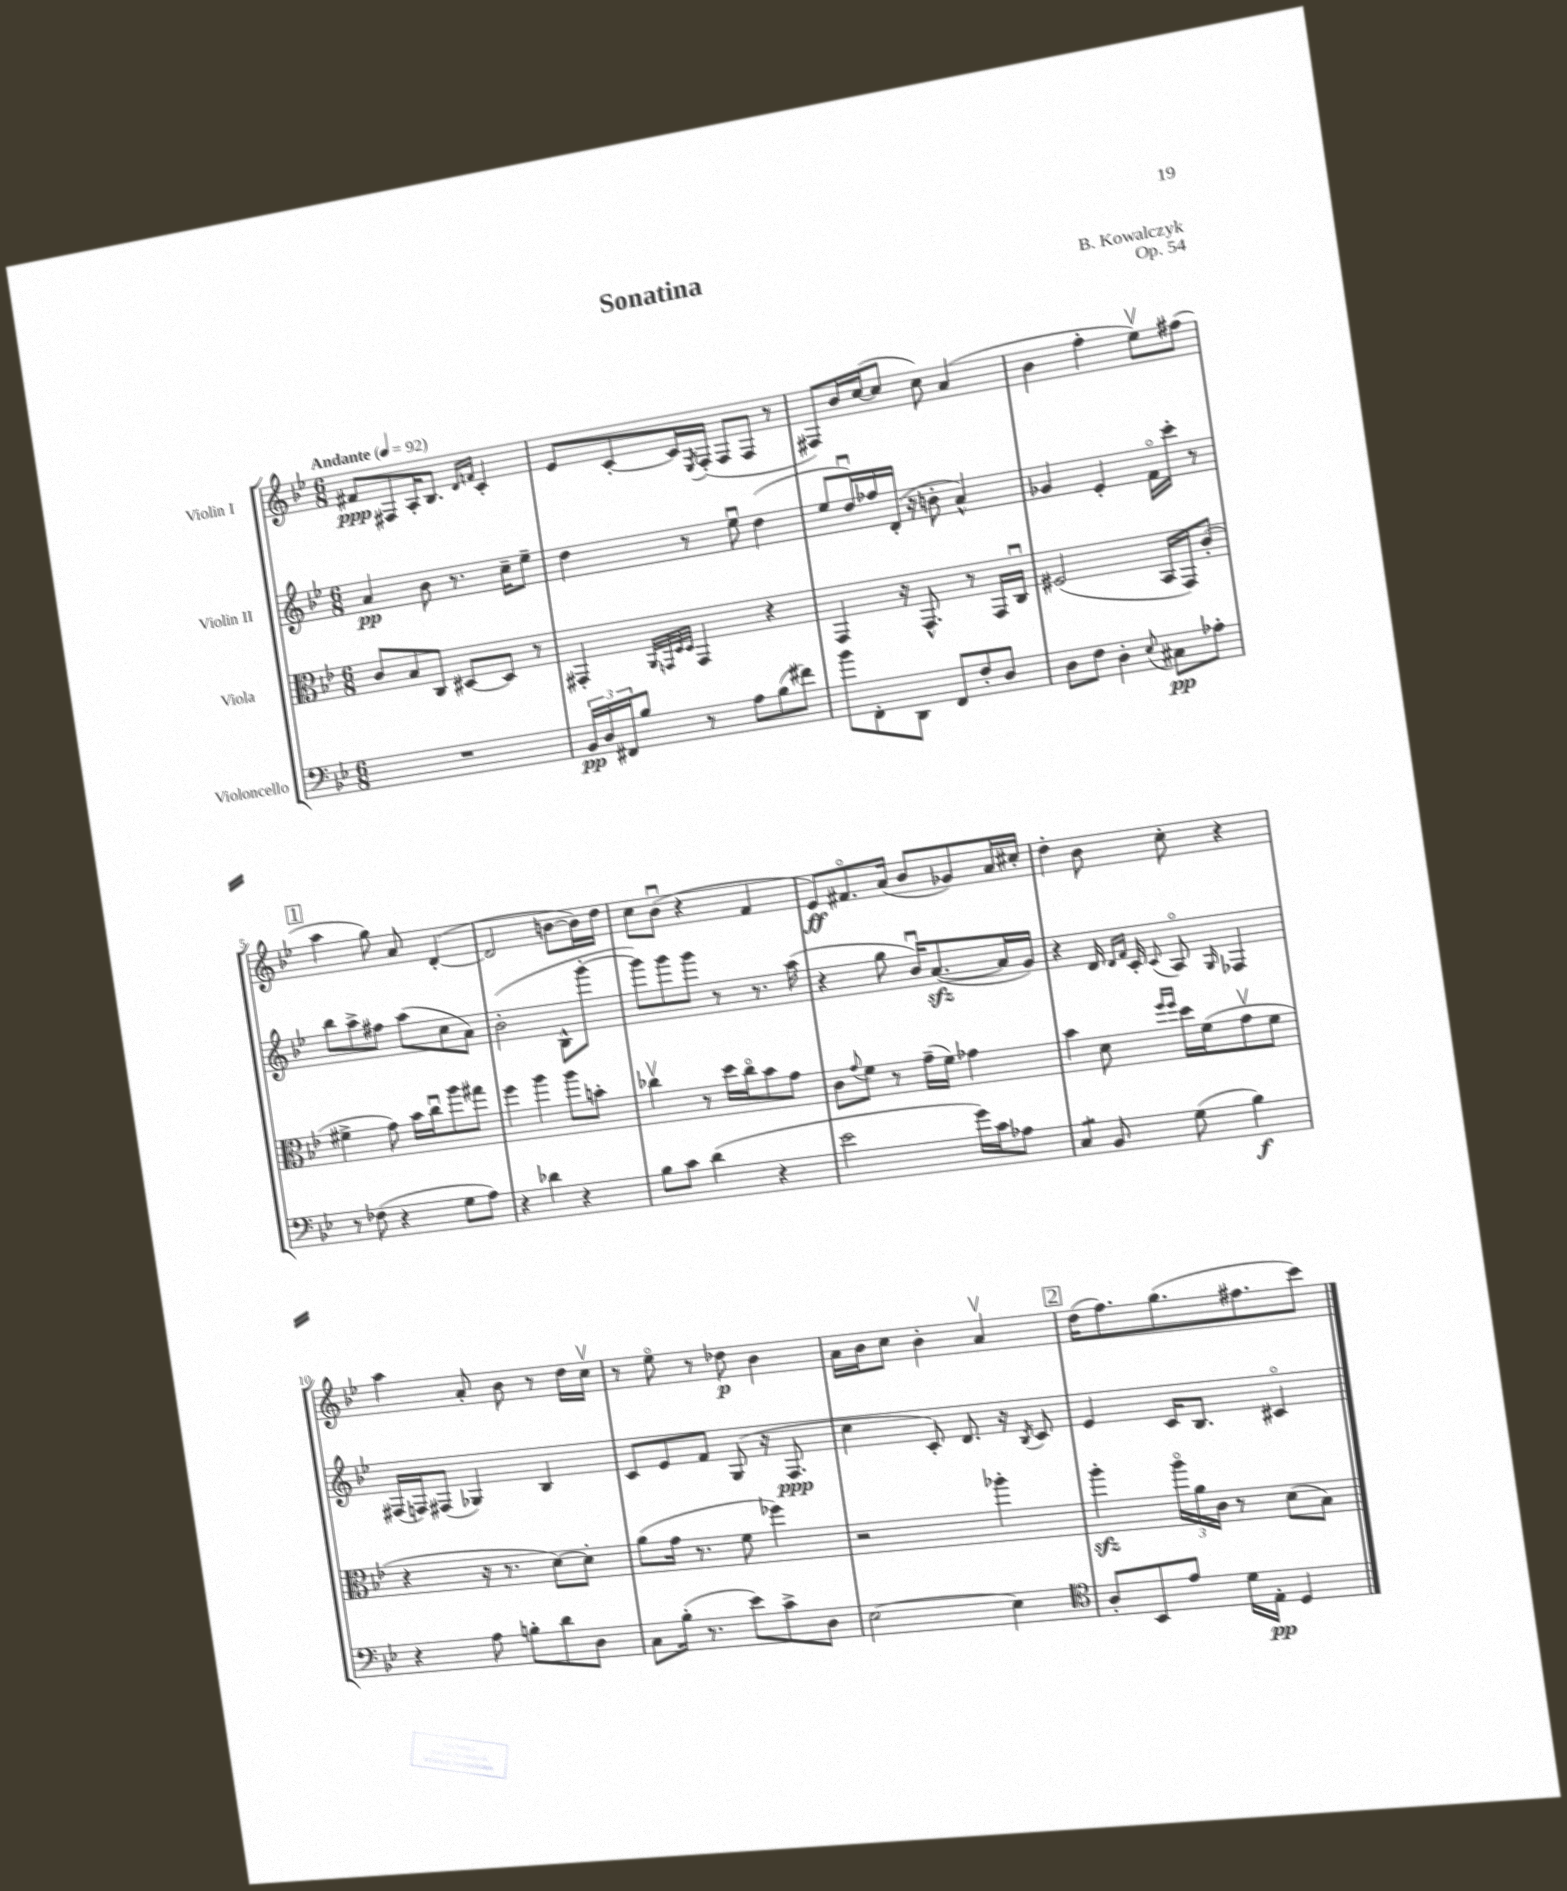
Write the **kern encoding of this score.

**kern	**dynam	**kern	**kern	**dynam	**kern	**dynam
*part4	*part4	*part3	*part2	*part2	*part1	*part1
*staff4	*staff4	*staff3	*staff2	*staff2	*staff1	*staff1
*I"Violoncello	*	*I"Viola	*I"Violin II	*	*I"Violin I	*
*clefF4	*	*clefC3	*clefG2	*	*clefG2	*
*k[b-e-]	*	*k[b-e-]	*k[b-e-]	*	*k[b-e-]	*
*M6/8	*	*M6/8	*M6/8	*	*M6/8	*
*MM92	*	*MM92	*MM92	*	*MM92	*
=1	=1	=1	=1	=1	=1	=1
!	!	!	!	!	!LO:TX:a:B:t=Andante	!
2.r	.	8c/L	4a/	pp	8f#X/L	ppp
.	.	8B-/	.	.	8F#X/	.
.	.	8C/J	8b-\	.	16A'/K	.
.	.	.	.	.	8.B-/J	.
.	.	[8D#X/L	8.r	.	.	.
.	.	.	.	.	16qqd/LL	.
.	.	.	.	.	16qqfn/JJ	.
.	.	8D#/J]	.	.	4c'/	.
.	.	.	16cc~\KL	.	.	.
.	.	8r	8ee-~\J	.	.	.
=2	=2	=2	=2	=2	=2	=2
24BB-/LL	pp	4GG#X'/	4dd\	.	8e-/L	.
24D/	.	.	.	.	.	.
24FF#X/J	.	.	.	.	.	.
8B-/J	.	.	.	.	[8c'/	.
.	.	32qqAA/LLL	.	.	.	.
.	.	32qqGGn/	.	.	.	.
.	.	32qqD/	.	.	.	.
.	.	32qqD/JJJ	.	.	.	.
8r	.	4GG/	8r	.	16c/L]	.
.	.	.	.	.	8qE-/	.
.	.	.	.	.	(16F'/JJ	.
8A\L	.	.	8ee-u\	.	8F/L	.
(8B-\	.	4r	(4dd\	.	8F/J	.
8f#X\J)	.	.	.	.	8r	.
=3	=3	=3	=3	=3	=3	=3
8b-\L	.	4GG/	8ee-/L	.	8F#X/L)	.
8FF'\	.	.	16ddu/L)	.	16b-/L	.
.	.	.	16ff-X/	.	([16cc/J	.
8DD\J	.	16r	(16d'/JJ	.	8cc/J]	.
.	.	8.GG^^/	16r	.	.	.
8FF/L	.	.	8bn'\	.	8cc\)	.
8F'/	.	8r	4a^^/)	.	(4a/	.
8D/J	.	16GG/LL	.	.	.	.
.	.	16Cu/JJ	.	.	.	.
=4	=4	=4	=4	=4	=4	=4
8D\L	.	(2F#X/	4g-X/	.	4b-\	.
8F\J	.	.	.	.	.	.
4D'\	.	.	4e-'/	.	4ff'\	.
8qqE-/	.	.	.	.	.	.
8C#X\L	pp	16BB-/LL	16f\LL	.	8ee-v\L)	.
.	.	16GG/J)	16ccc'\JJ	.	.	.
8A-X'\J	.	(8c'/J	8r	.	(8ff#X\J	.
!!LO:LB:g=z
!!LO:REH:place=s1:t=1
=5	=5	=5	=5	=5	=5	=5
8r	.	4f#X^\	8bb-\L	.	4aa\	.
(8F-X\	.	.	8aa^\	.	.	.
4r	.	8g\)	8ff#X\J	.	8gg\)	.
.	.	16b-\LL	(8aa\L	.	8a/	.
.	.	16ccu\J	.	.	.	.
8G\L	.	8aa\	8cc\	.	([4d'/	.
8A\J)	.	8gg#X\J	8a\J)	.	.	.
=6	=6	=6	=6	=6	=6	=6
4r	.	4ff\	(2b-'\	.	2d/]	.
4d-X\	.	4aa\	.	.	.	.
4r	.	8aa\L	8B-^^\L	.	[8bn\L	.
.	.	8bn'\J	[8ggg'\J	.	16b\L])	.
.	.	.	.	.	16dd\JJ	.
=7	=7	=7	=7	=7	=7	=7
8B-\L	.	4cc-Xv\	8ggg\L])	.	8cc\L	.
8c\J	.	.	8ggg\	.	(8b-u\J	.
(4d\	.	8r	8ggg\J	.	4r	.
.	.	16dd\LL	8r	.	.	.
.	.	16cc-\J	.	.	.	.
4r	.	8b-\	8.r	.	4f/	.
.	.	8g\J	.	.	.	.
.	.	.	(16aa\	.	.	.
=8	=8	=8	=8	=8	=8	=8
2e-\	.	8c\L	4r	.	8e-/L)	ff
.	.	8qqg/	.	.	.	.
.	.	8f\J	.	.	8.f#X/	.
.	.	8r	8gg\	.	.	.
.	.	.	.	.	(16a/Jk	.
.	.	(16g~\LL	16b-u/KL)	.	8b-/L	.
.	.	16f\JJ)	([8.azz/	.	.	.
16g\LL)	.	4g-X\	.	.	8g-X/)	.
16c\J	.	.	.	.	.	.
8A-X\J	.	.	16a/L]	.	16a/L	.
.	.	.	16g/JJ)	.	16cc#X'/JJ	.
=9	=9	=9	=9	=9	=9	=9
*tremolo	*	*	*	*	*	*
8C/L	.	4b-\	4r	.	4dd'\	.
8C/J	.	.	.	.	.	.
*Xtremolo	*	*	*	*	*	*
8BB-/	.	8d\	16d/	.	8b-\	.
.	.	.	16qqd/LL	.	.	.
.	.	.	16qqf/JJ	.	.	.
.	.	.	16c'/	.	.	.
.	.	16qqff/LL	.	.	.	.
.	.	16qqff/JJ	8qqc/	.	.	.
(8G\	.	16dd\LL	8A/	.	8cc'\	.
.	.	(16f\J	.	.	.	.
.	.	.	16qqG/	.	.	.
4B-\)	f	8gv\	4F-X/	.	4r	.
.	.	8f\J	.	.	.	.
!!LO:LB:g=z
=10	=10	=10	=10	=10	=10	=10
4r	.	4r	(16F#X/LL	.	4aa\	.
.	.	.	16Fn/J)	.	.	.
.	.	.	(8F#X/J	.	.	.
8A\	.	16r	4G-X/)	.	8a'/	.
.	.	8.r	.	.	.	.
8Bn'\L	.	.	.	.	8b-\	.
8d\	.	[8d\L)	4B-/	.	8r	.
8D\J	.	8d'\J]	.	.	16dd\LL	.
.	.	.	.	.	16ccv\JJ	.
=11	=11	=11	=11	=11	=11	=11
8C\L	.	(8a\L	8c/L	.	8r	.
(16B-'\Jk	.	16g\Jk	8e-/	.	8ee-\	.
8.r	.	8.r	.	.	.	.
.	.	.	8f/J	.	8r	.
8e-\L)	.	8f\	(8G/	.	8dd-X\	p
8c^\	.	4ff-X\)	16r	.	4b-\	.
.	.	.	8.F/	ppp	.	.
8D\J	.	.	.	.	.	.
=12	=12	=12	=12	=12	=12	=12
[2E-\	.	2r	4cc\	.	16a\LL	.
.	.	.	.	.	16b-\J	.
.	.	.	.	.	8cc\J	.
.	.	.	8c'/)	.	4b-'\	.
.	.	.	8.d/	.	.	.
4E-\]	.	4aa-X'\	.	.	4av/	.
.	.	.	16r	.	.	.
.	.	.	8qB-/	.	.	.
.	.	.	8c/	.	.	.
!!LO:REH:place=s1:t=2
=13	=13	=13	=13	=13	=13	=13
*clefC4	*	*	*	*	*	*
8A'/L	.	4aazz'\	4e-/	.	(16dd\KL	.
.	.	.	.	.	8.ff\)	.
8BB-/	.	.	.	.	.	.
8e-/J	.	24aa\LL	16c/KL	.	(8.gg\	.
.	.	24a\	.	.	.	.
.	.	.	8.B-/J	.	.	.
.	.	24c\JJ	.	.	.	.
16d\LL	.	8r	.	.	.	.
16E-'\JJ	pp	.	.	.	8.ff#X\	.
4D/	.	(8d\L	4c#X/	.	.	.
.	.	8B-\J)	.	.	8ccc\J)	.
==	==	==	==	==	==	==
*-	*-	*-	*-	*-	*-	*-
